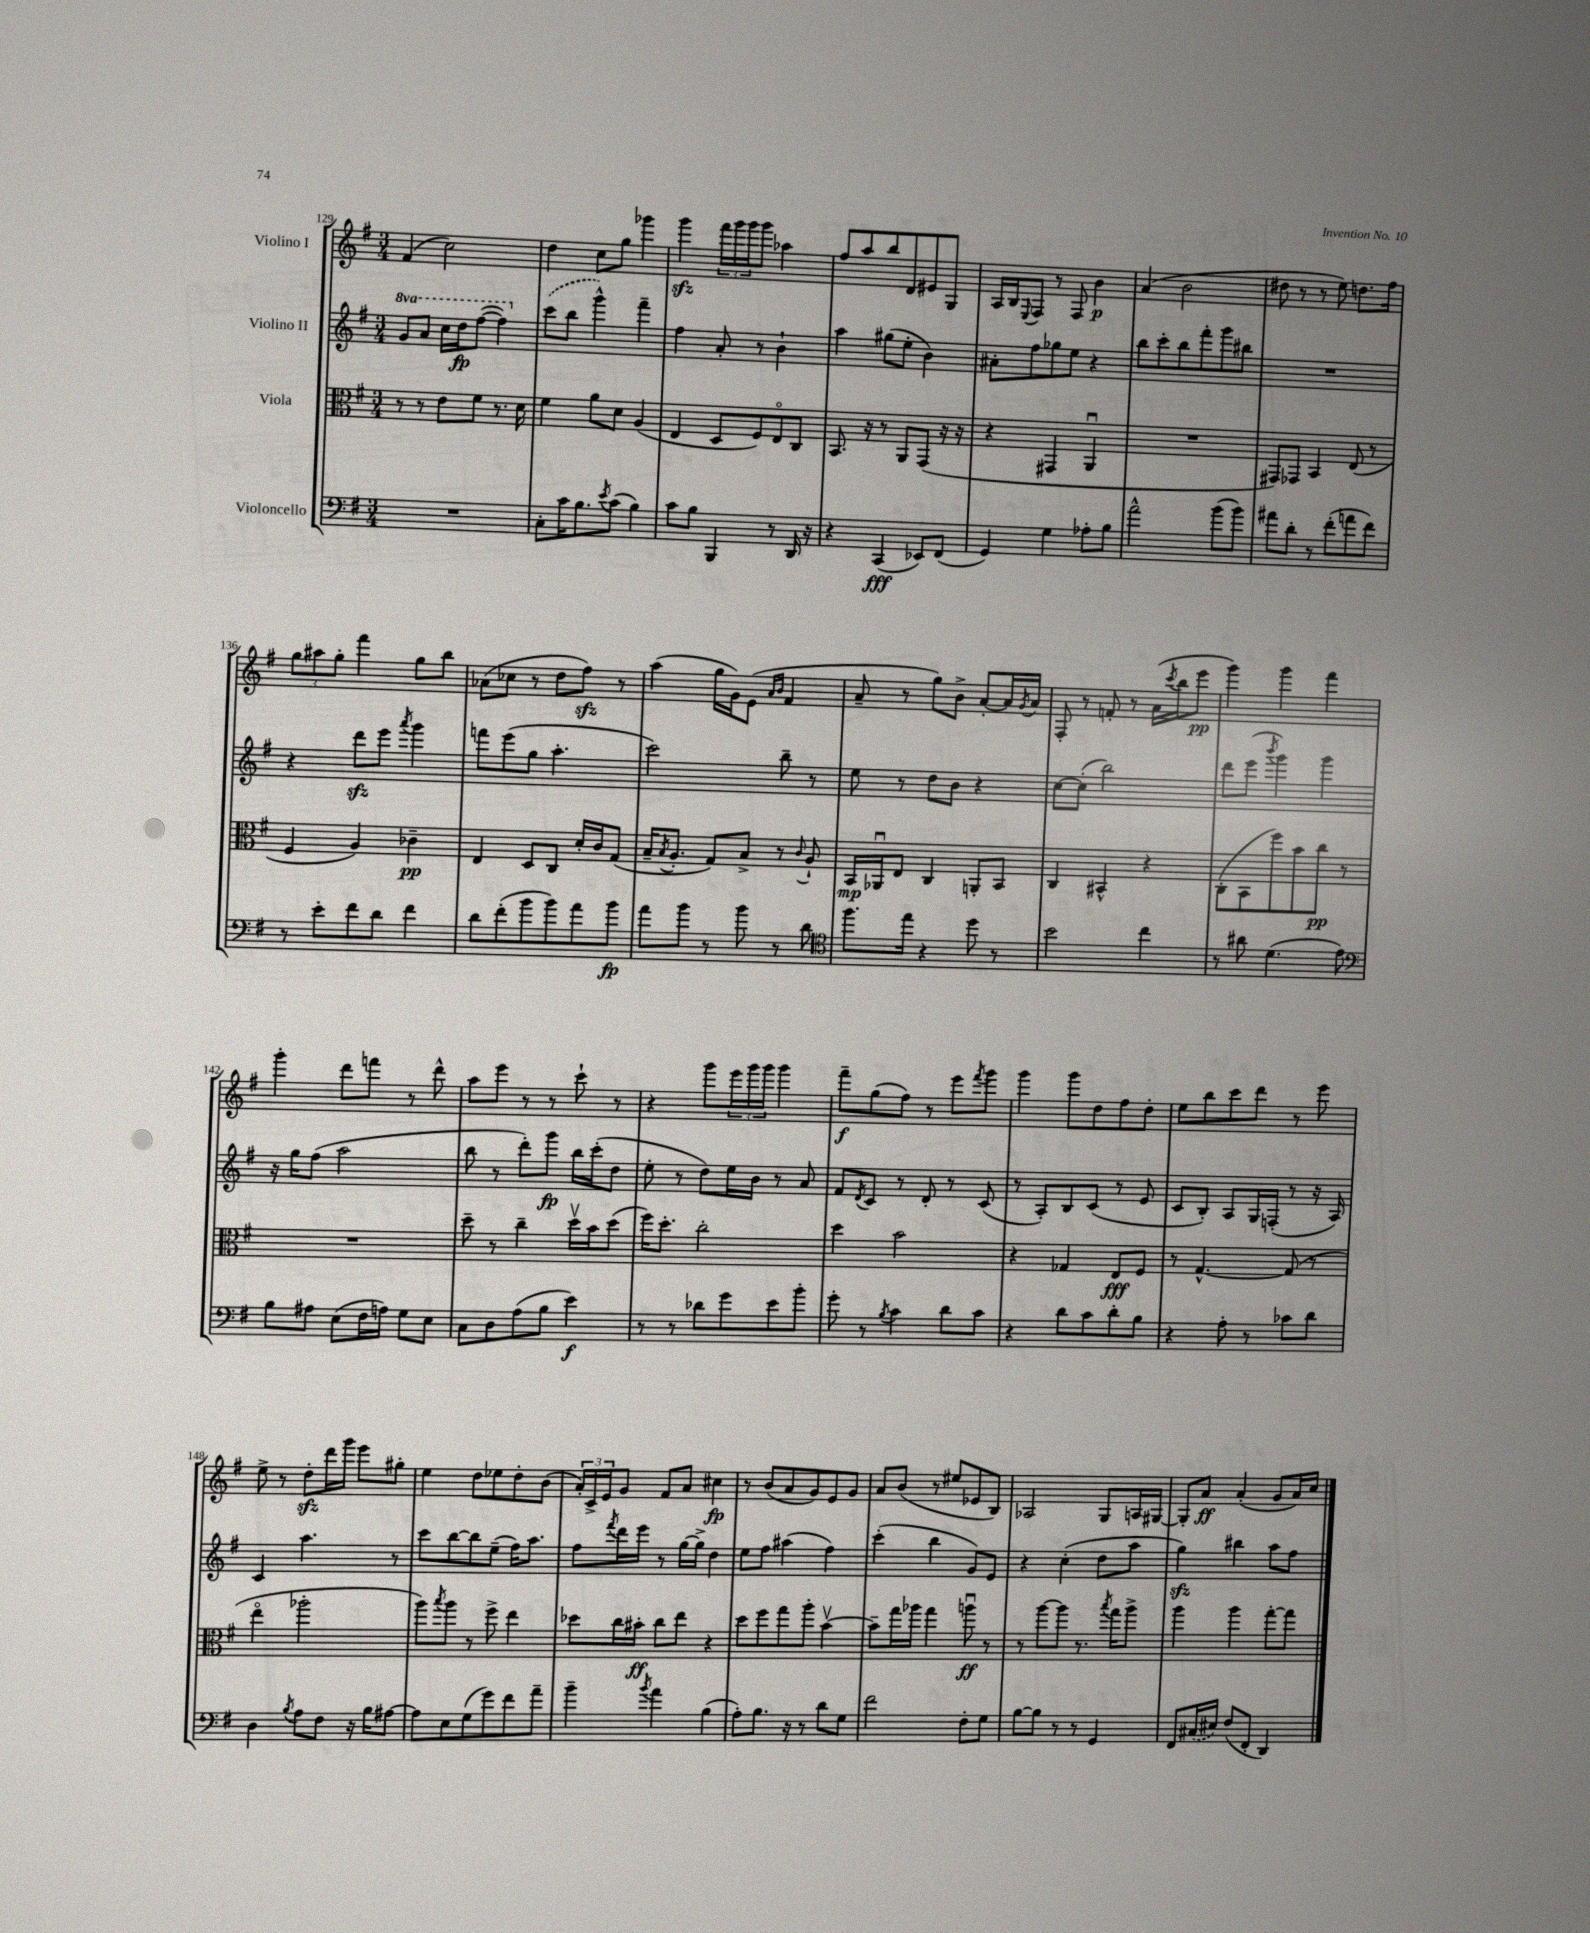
<<
\new StaffGroup <<
\new Staff = "s0" \with { instrumentName = "Violino I" } {
    \clef treble \key g \major \numericTimeSignature \time 3/4
    fis'4( c''2) |
    d''4 c''8 g''8 ges'''4 |
    g'''4\sfz \tuplet 3/2 { fis'''16 g'''16 g'''16 } g'''8 aes''4 |
    fis''8 a''8 b''8 d'8 eis'8 g8 |
    a16 b16 \appoggiatura { e8 } fis8 r8 fis8 b'4\p |
    a'4( b'2 |
    dis''8 r8 r8 e''8) d''8. fis''16 |
    \tuplet 3/2 { g''8 ais''8 g''8-. } fis'''4 g''8 b''8 |
    aes'8( ces''8 r8 d''8 fis''8\sfz) r8 |
    a''4( g''16 g'16) e'8( \grace { a'16 b'16 } fis'4 |
    a'8-- r8 g''8) b'8-> a'8~-. a'16 \acciaccatura { g'8 } a'16 |
    fis8-. r8 f'8-. r8 a'16( \acciaccatura { c'''8 } b''16 e'''8\pp |
    g'''4) g'''4 fis'''4 |
    g'''4-. d'''8 f'''8 r8 d'''8-^ |
    a''8 e'''8 r8 r8 c'''8-! r8 |
    r4 g'''8 \tuplet 3/2 { e'''16 g'''16 g'''16 } g'''4 |
    fis'''8--\f g''8( fis''8) r8 e'''8 \acciaccatura { fis'''8 } g'''8 |
    g'''4 g'''8 d''8 fis''8 d''8-. |
    e''8 b''8 c'''8 d'''8 r8 e'''8 |
    e''8-> r8 d''8-.\sfz d'''16 g'''16 e'''8 gis''8-. |
    e''4 d''8 ees''8 d''8-. b'8( |
    \tuplet 3/2 { a'16-.) c'16-> e'16 } g'8 fis'8 a'8 cis''4\fp |
    r8 b'8( a'8 g'8) e'8 g'8 |
    a'8 b'8( r8 eis''8 ees'8 b8) |
    aes2 g8 a16 gis16~ |
    gis8-. a'8\ff a'4-.( g'8 a'16) c''16 \bar "|." |
}
\new Staff = "s1" \with { instrumentName = "Violino II" } {
    \clef treble \key g \major \numericTimeSignature \time 3/4 \set Staff.ottavationMarkups = #ottavation-simple-ordinals
    \ottava #1 g''8 a''8 c'''16 d'''16\fp fis'''8~( fis'''4) \ottava #0 |
    \once \slurDashed c'''8( b''8 g'''4-^) fis'''4-- |
    fis''4 a'8-. r8 b'4-! |
    a''4 gis''8( e''8-. b'4) |
    ais'8-. fis''8 ges''8 e''8 r4 |
    b''8 c'''8-. b''8 fis'''8-. g'''8 bis''8 |
    R2. |
    r4 d'''8\sfz e'''8 \acciaccatura { a'''8 } g'''4 |
    f'''8 e'''8( g''8 a''4.-. |
    c'''2) b''8-- r8 |
    e''8 r8 d''8 b'8 r4 |
    c''8~ c''8-.( b''2) |
    d'''8 e'''8( \acciaccatura { b'''8 } g'''4) g'''4 |
    r16 g''16 fis''8( a''2 |
    b''8 r8 d'''8-.) g'''8\fp b''16 c'''16-.( d''8 |
    e''8-. r8 d''8) e''16 b'16 r8 a'8 |
    fis'8 \acciaccatura { d'8 } c'8 r8 d'8-. r8 c'8( |
    r8 a8-.) b8 c'8( r8 e'8 |
    c'8 b8-.) a8 g16 f16-.( r8 r16 a16) |
    c'4 a''4. r8 |
    c'''8 b''8~ b''8 e''8--( fis''16) a''8. |
    fis''8 \acciaccatura { fis'''8 } d'''16 e'''16 r8 g''16~ g''16-> d''4 |
    e''8 fis''8 ais''4( fis''4) |
    c'''4-.( b''4 g'8) e'8 |
    r4 c''4-.( d''8 a''8 |
    g''4\sfz) bis''4 a''8 fis''8 \bar "|." |
}
\new Staff = "s2" \with { instrumentName = "Viola" } {
    \clef alto \key g \major \numericTimeSignature \time 3/4
    r8 r8 e'8 fis'8 r8. d'16 |
    fis'4 a'8 d'8 a4( |
    e4 d8 fis8) e8\flageolet c8 |
    b,8. r16 r8 a,8 g,8( r16 r16 |
    r4 gis,4 a,4\downbow |
    R2. |
    gis,8) ges,8 b,4 e8( r8 |
    fis4 a4) ces'4--\pp |
    e4 d8 c8 d'16-. c'16 g8( |
    b16-- \acciaccatura { b8 } a8.-. g8) b8-> r8 \appoggiatura { c'8 } a8-! |
    b,16\mp aes,16\downbow e8 c4 a,8-. b,8 |
    c4 bis,4-^ r4 |
    c8-.( b,8 fis''8) b'8 c''8\pp r8 |
    R2. |
    d''8-- r8 c''4-- d''16\upbow b'16 d''8( |
    fis''16) d''8.-. c''2-. |
    d''4 b'2 |
    r4 ges4 e8\fff fis8 |
    r8 g4.~-^ g8( r8 |
    e''4\flageolet aes''2-. |
    a''8) \acciaccatura { b''8 } a''8 r8 fis''8-> e''4 |
    des''8 c''16 bis'16-.\ff c''8 e''8 r4 |
    d''8 fis''8 g''8 a''8-. b'4~\upbow |
    b'8-- g''16 aes''16 g''4 a''8\downbow\ff r8 |
    r8 a''8~ a''8 r8. \acciaccatura { b''8 } g''16 a''8-> |
    a''4 a''4 g''8~-. g''8 \bar "|." |
}
\new Staff = "s3" \with { instrumentName = "Violoncello" } {
    \clef bass \key g \major \numericTimeSignature \time 3/4
    R2. |
    c8-. c'16 b8. \acciaccatura { e'8 } c'8( b4) |
    c'8 b8 b,,4 r8 d,16 r16 |
    r4 c,4\fff( ees,8) fis,8( |
    g,4) g4 aes8-. b8 |
    a'2-^ b'8( b'8) |
    ais'8 d'8-. r8 fis'8-.( a'8 fis'8) |
    r8 e'8-. fis'8 d'8 fis'4 |
    d'8 fis'8-.( b'8 b'8) a'8 b'8\fp |
    a'8 b'8 r8 b'8 r8 d'8 |
    \clef tenor fis''8. e''16 r4 d''8 r8 |
    b'2 c''4 |
    r8 ais'8 d'4.( e'8) |
    \clef bass b8 ais8 e8( fis16 a16) g8 e8 |
    c8 d8 a8( b8 e'4\f) |
    r8 r8 des'8 g'8 e'8 b'8-. |
    g'8-. r8 \acciaccatura { b8 } c'4 d'8 c'8 |
    r4 d'8 c'8 d'8-. b8 |
    r4 a8-. r8 ces'8 d'8 |
    d4 \acciaccatura { b8 } a8 fis8 r16 b16 ais8~ |
    ais8 e8 g8( g'8) fis'8 a'8-- |
    b'4-- \acciaccatura { b'8 } a'4 b4( |
    a8-.) b8. r16 r8 d'8 g8 |
    fis'2 fis8-. g8 |
    b8~ b8 r8 r8 g,4 |
    fis,8 \once \slurDashed cis16( eis16) fis8( fis,8-. d,4) \bar "|." |
}
>>
>>
\layout { \context { \Score currentBarNumber = #129 } }
